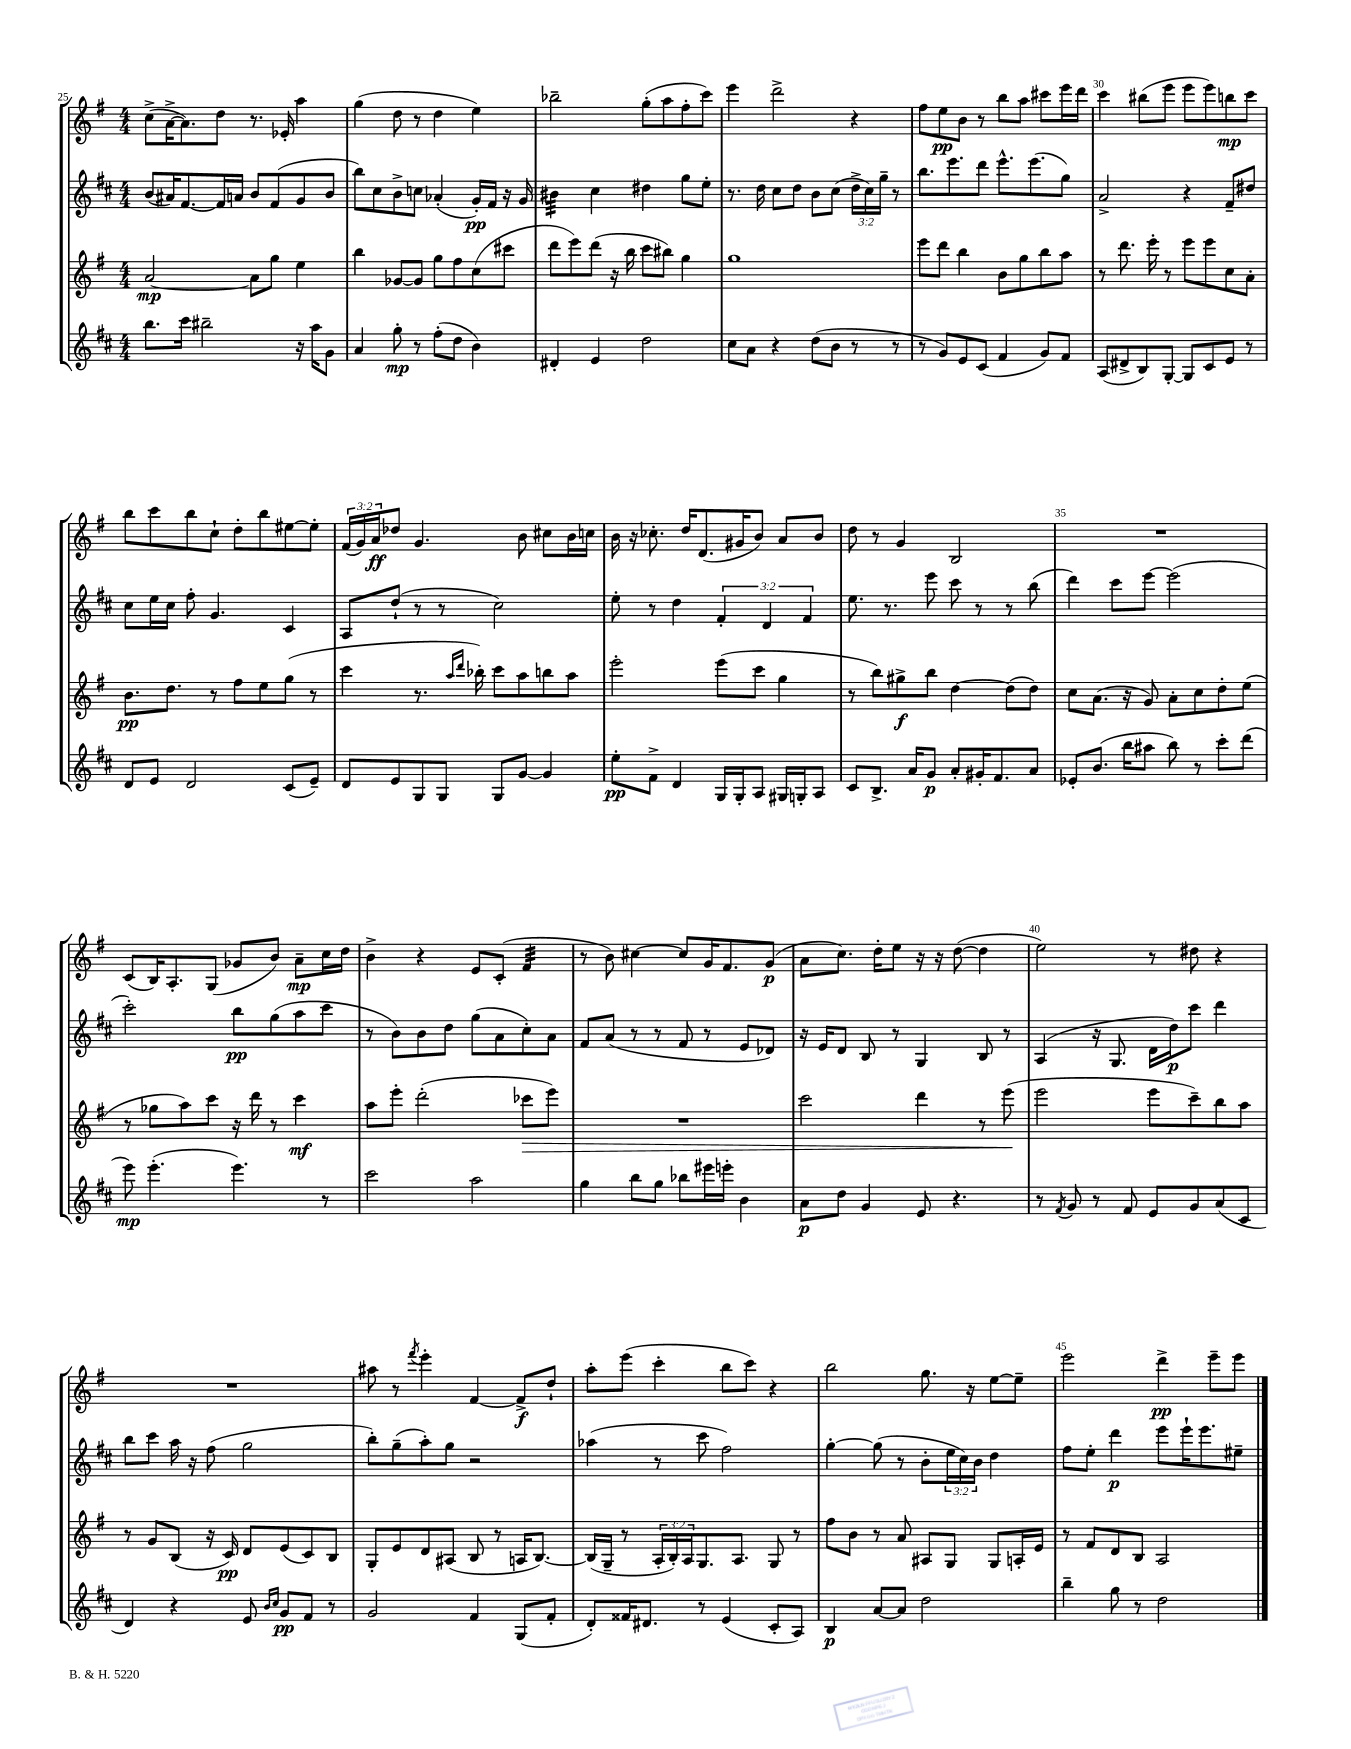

**kern	**kern	**kern	**kern
*staff4	*staff3	*staff2	*staff1
*clefG2	*clefG2	*clefG2	*clefG2
*k[f#c#]	*k[f#]	*k[f#c#]	*k[f#]
*M4/4	*M4/4	*M4/4	*M4/4
8.bb	[2a	(8b	(8cc^
.	.	16a#)	[16a^
16ccc#	.	[8.f#	8.a])
2bb#~	.	.	.
.	.	16f#]	8dd
.	.	16a	.
.	8a]	8b	8.r
.	8gg	(8f#	.
.	.	.	16e-'
16r	4ee	8g	4aa
16aa	.	.	.
8g	.	8b	.
=	=	=	=
4a	4bb	8bb)	(4gg
.	.	8cc#	.
8gg'	[8g-	8b^	8dd
8r	8g-]	8cc	8r
(8ff#'	8gg	(4a-'	4dd
8dd	8ff#	.	.
4b)	(8cc	16g')	4ee)
.	.	16f#	.
.	8ccc#	16r	.
.	.	16g	.
=	=	=	=
4d#'	8ddd	4b#	2bb-~
.	8eee)	.	.
4e	(8ddd	4cc#	.
.	16r	.	.
.	16bb	.	.
2dd	8ccc	4dd#	(8gg'
.	8bb#)	.	8aa
.	4gg	8gg	8ff#'
.	.	8ee'	8ccc)
=	=	=	=
8cc#	1gg	8.r	4eee
8a	.	.	.
.	.	16dd	.
4r	.	8cc#	2ddd^
.	.	8dd	.
(8dd	.	8b	.
8b	.	(8cc#	.
8r	.	24dd^	4r
.	.	24cc#)	.
.	.	24gg~	.
8r	.	8r	.
=	=	=	=
8r	8eee	8.bb	8ff#
8g)	8ddd	.	8ee
.	.	8.eee	.
8e	4bb	.	8b
(8c#	.	8ddd	8r
4f#	8b	8.eee^^	8bb
.	8gg	.	8aa
.	.	(8.eee	.
8g)	8bb	.	8ccc#
8f#	8aa	8gg)	16eee
.	.	.	16ddd
=	=	=	=
(8A	8r	2a^	4ccc
8d#^	8.ddd	.	.
8B)	.	.	(8bb#
.	16eee'	.	.
[8G'	8r	.	8eee
8G]	8eee	4r	8eee
8c#	8eee	.	8eee)
8e	8cc	8f#~	8bb
8r	8a'	8dd#	8ccc
=	=	=	=
8d	8.b	8cc#	8bb
8e	.	16ee	8ccc
.	8.dd	16cc#	.
2d	.	8ff#'	8bb
.	8r	4.g	8cc`
.	8ff#	.	8dd'
.	8ee	.	8bb
(8c#	(8gg	4c#	[8ee#
8e~)	8r	.	8ee#']
=	=	=	=
8d	4ccc	8A	(24f#
.	.	.	24g)
.	.	.	24a
8e	.	(8dd`	8dd-
8G	8.r	8r	4.g
8G	.	8r	.
.	16qqaa	.	.
.	16qqddd	.	.
.	16bb-')	.	.
8G	8ccc	2cc#)	.
[8g	8aa	.	8b
4g]	8bb	.	8cc#
.	8aa	.	16b
.	.	.	16cc
=	=	=	=
8ee'	2eee'	8ee'	16b
.	.	.	16r
8f#^	.	8r	8.cc-'
4d	.	4dd	.
.	.	.	16dd
.	.	.	(8.d
16G	(8eee	6f#'	.
16G'	.	.	16g#
8A	8ccc	.	8b)
.	.	6d	.
16G#	4gg	.	8a
16G'	.	.	.
.	.	6f#	.
8A	.	.	8b
=	=	=	=
8c#	8r	8.ee	8dd
8.B^	8bb)	.	8r
.	.	8.r	.
.	8gg#^	.	4g
16a	.	.	.
8g	8bb	8eee	.
8a'	[4dd	8ccc#	2B
16g#'	.	8r	.
8.f#	.	.	.
.	(8dd]	8r	.
8a	8dd)	(8bb	.
=	=	=	=
8e-'	8cc	4ddd)	1r
(8.b	(8.a	.	.
.	.	8ccc#	.
16bb	16r	.	.
8aa#	8g)	[8eee	.
8bb)	8a'	(2eee]	.
8r	8cc	.	.
8ccc#'	8dd'	.	.
(8ddd	(8ee	.	.
=	=	=	=
8eee)	8r	2ccc#')	(8c
(4.eee'	8gg-	.	16B)
.	.	.	8.A'
.	8aa)	.	.
.	8ccc	.	(8G
4.eee)	16r	8bb	8g-
.	16ddd	.	.
.	8r	(8gg	8b)
.	4ccc	8aa	8a~
8r	.	8ccc#	16cc
.	.	.	16dd
=	=	=	=
2ccc#	8aa	8r	4b^
.	8eee'	8b)	.
.	(2ddd'	8b	4r
.	.	8dd	.
2aa	.	(8gg	8e
.	.	8a	(8c'
.	8ccc-	8cc#')	4f#
.	8eee)	8a	.
=	=	=	=
4gg	1r	8f#	8r
.	.	(8a	8b)
8bb	.	8r	[4cc#
8gg	.	8r	.
8bb-	.	8f#	8cc#]
16eee#	.	8r	16g
16eee'	.	.	8.f#
4b	.	8e	.
.	.	8d-)	(8g
=	=	=	=
8a	2ccc	16r	8a
.	.	16e	.
8dd	.	8d	8.cc)
4g	.	8B	.
.	.	.	16dd'
.	.	8r	8ee
8e	4ddd	4G	16r
.	.	.	16r
4.r	.	.	([8dd
.	8r	8B	4dd]
.	(8eee	8r	.
=	=	=	=
8r	2eee	(4A	2ee)
8qf#	.	.	.
8g	.	.	.
8r	.	16r	.
.	.	8.G	.
8f#	.	.	.
8e	8eee	16d	8r
.	.	16dd)	.
8g	8ccc~)	8ccc#	8dd#
(8a	8bb	4ddd	4r
8c#	8aa	.	.
=	=	=	=
4d)	8r	8bb	1r
.	8g	8ccc#	.
4r	(8B	16aa	.
.	.	16r	.
.	16r	(8ff#	.
.	16c)	.	.
8e	8d	2gg	.
16qqb	.	.	.
16qqcc#	.	.	.
8g	(8e	.	.
8f#	8c)	.	.
8r	8B	.	.
=	=	=	=
2g	8G'	8bb')	8aa#
.	8e	(8gg~	8r
.	.	.	8qfff#
.	8d	8aa')	4eee'
.	(8A#	8gg	.
4f#	8B	2r	[4f#
.	8r	.	.
(8G	16A	.	8f#^]
.	[8.B)	.	.
8f#'	.	.	8dd`
=	=	=	=
8d')	(16B]	(4aa-	8aa'
.	16G~	.	.
16f##	8r	.	(8eee
8.d#	.	.	.
.	24A'	8r	4ccc'
.	24B')	.	.
.	24A	.	.
8r	8.G	8ccc#	.
(4e	.	2ff#)	8bb
.	8.A	.	.
.	.	.	8ccc)
8c#'	8G	.	4r
8A)	8r	.	.
=	=	=	=
4B	8ff#	[4gg'	2bb
.	8b	.	.
[8a	8r	(8gg]	.
8a]	8a	8r	.
2dd	8A#	8b'	8.gg
.	8G	24ee	.
.	.	24cc#)	.
.	.	.	16r
.	.	24b	.
.	8G	4dd	[8ee
.	16A'	.	8ee~]
.	16e	.	.
=	=	=	=
4bb~	8r	8ff#	2eee
.	8f#	8ee'	.
8gg	8d	4ddd	.
8r	8B	.	.
2dd	2A	8eee	4ddd^
.	.	16eee`	.
.	.	8.eee	.
.	.	.	8eee~
.	.	8ee#~	8eee
==	==	==	==
*-	*-	*-	*-
